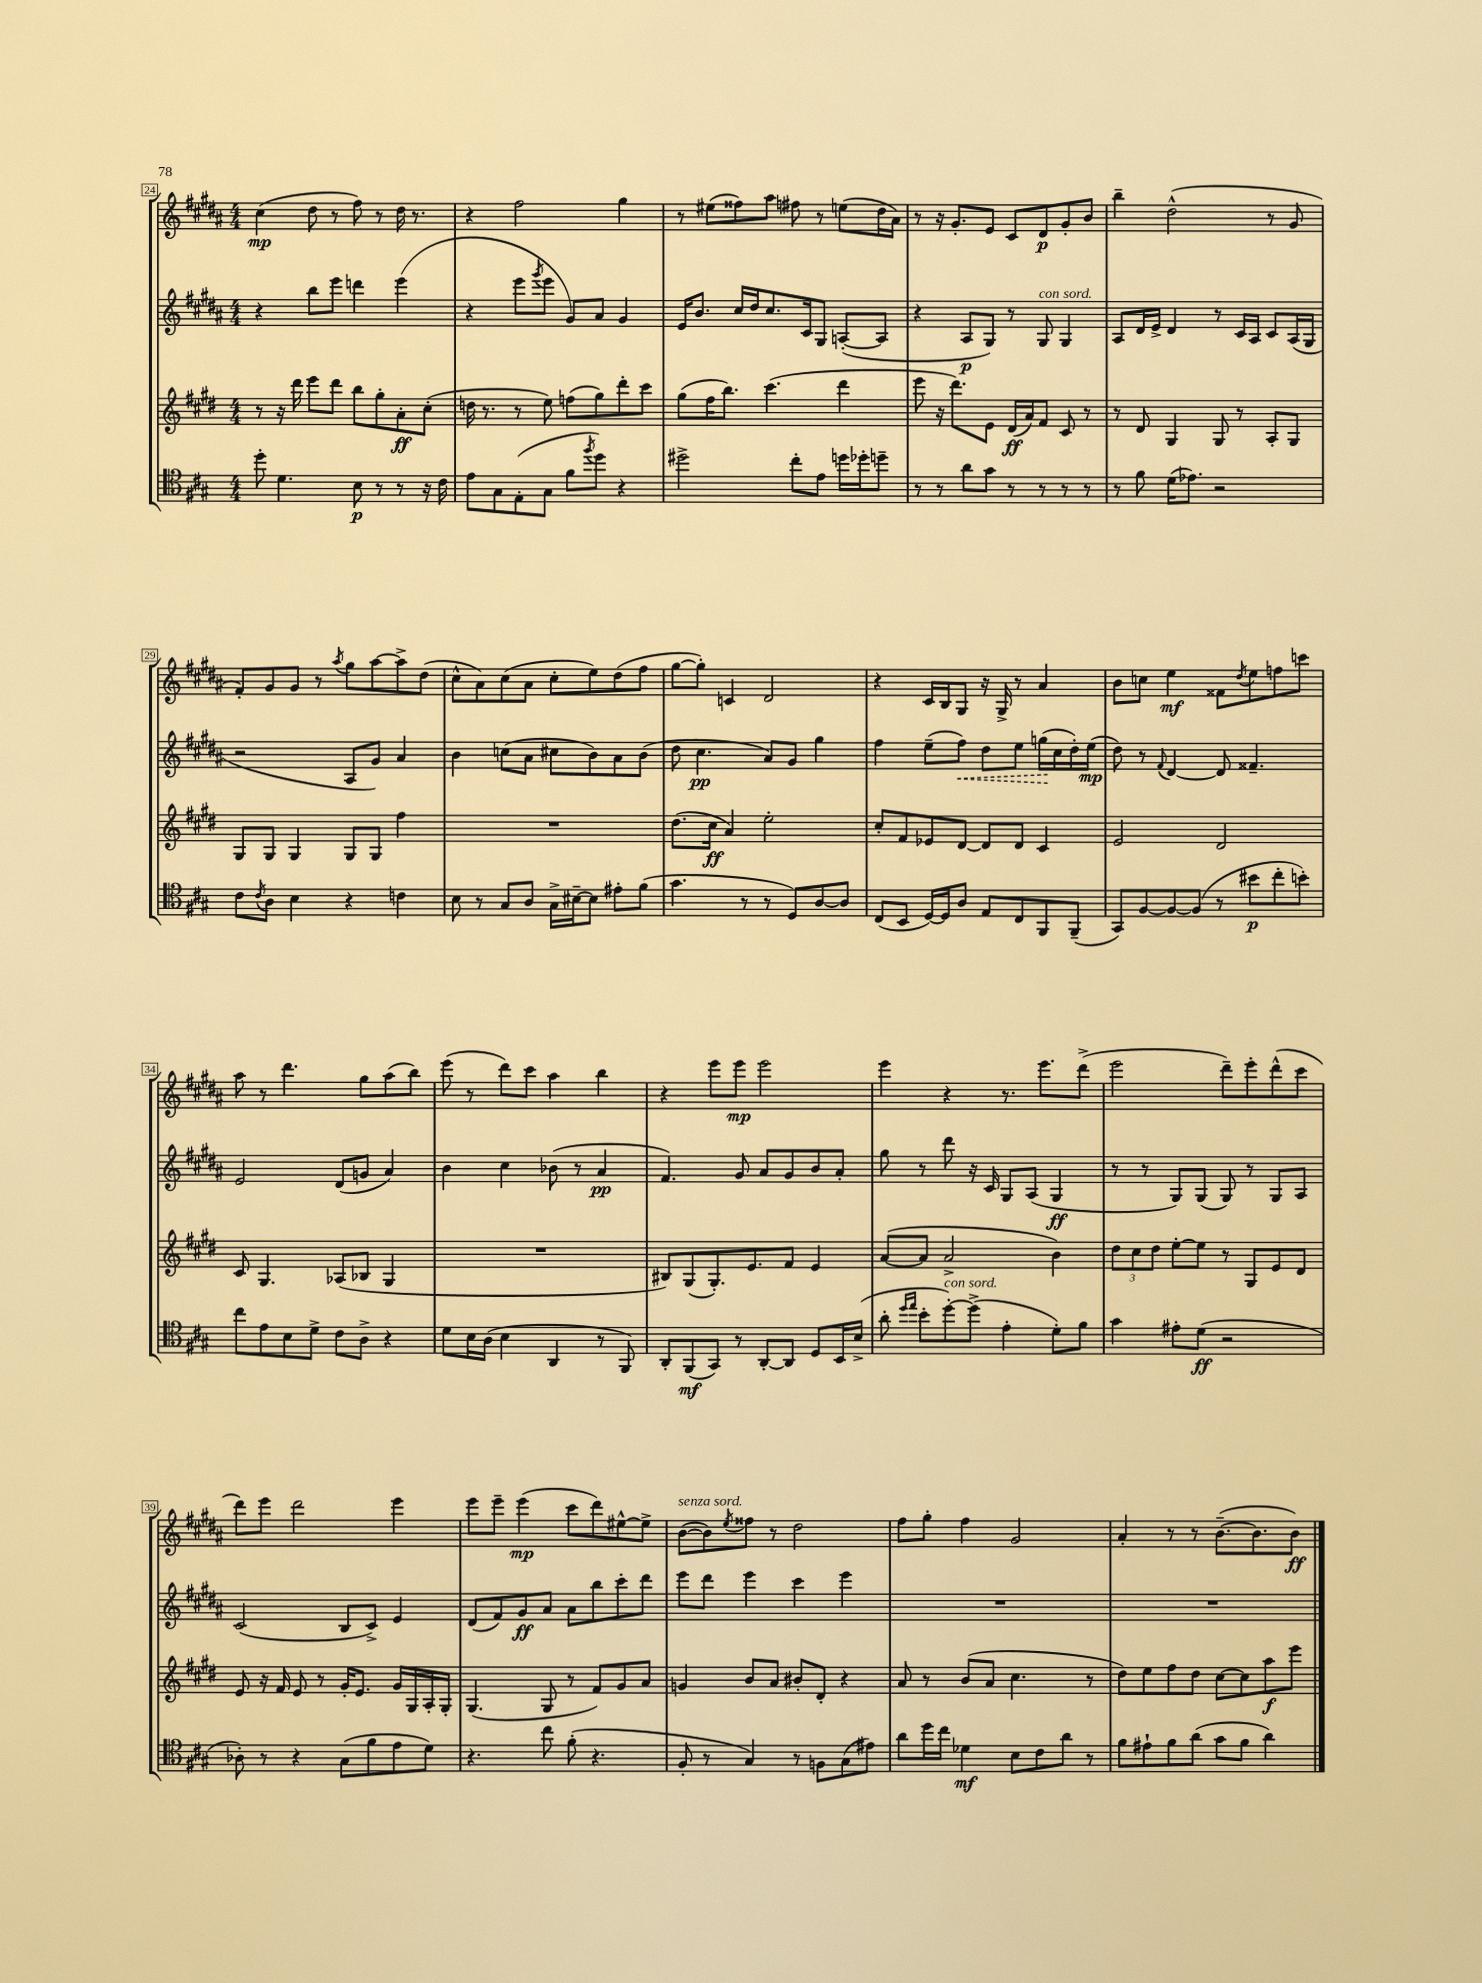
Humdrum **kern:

**kern	**kern	**kern	**kern
*staff4	*staff3	*staff2	*staff1
*clefC4	*clefG2	*clefG2	*clefG2
*k[f#c#g#]	*k[f#c#g#d#]	*k[f#c#g#d#a#]	*k[f#c#g#d#a#]
*M4/4	*M4/4	*M4/4	*M4/4
8dd'\	8r	4r	(4cc#\
4.d\	16r	.	.
.	16ddd#\	.	.
.	8eee\L	8bb\L	8dd#\
.	8ddd#\J	8eee\J	8r
8B\	8bb\L	4ddd\	8ff#\)
8r	8gg#'\	.	8r
8r	8a'\	(4eee\	16dd#\
.	.	.	8.r
16r	(8cc#'\J	.	.
16c#\	.	.	.
=	=	=	=
8e\L	16dd\	4r	4r
.	8.r	.	.
8G#\	.	.	.
(8E'\	8r	8eee\L	2ff#\
.	.	8qggg#/	.
8G#\J	8ee\)	8eee\J	.
8f#\L	(8ff\L	8g#/L)	.
8qff#/	.	.	.
8dd\J)	8gg#\)	8a#/J	.
4r	8ddd#'\	4g#/	4gg#\
.	8ccc#\J	.	.
=	=	=	=
2dd#^\	(8gg#\L	16e/LK	8r
.	.	8.b/J	.
.	16ff#\K	.	(8ee#\L
.	8.bb\J)	.	.
.	.	16cc#/LL	8ff##\)
.	.	16dd#/J	.
.	(4.ccc#\	8.cc#/	8aa#\J
8cc#'\L	.	.	8ff#\
.	.	16c#/k	.
8e\J	.	8G#/J	8r
16dd\LL	4ddd#\	([8A'/L	(8ee\L
16dd-'\J	.	.	.
8dd~\J	.	8A/]J	16dd#\L
.	.	.	16a#\JJ)
=	=	=	=
8r	8eee\	4r	8r
8r	16r	.	16r
.	8.ddd#\L)	.	8.g#'/L
8a\L	.	8A#/L	.
8g#\J	8e\J	8G#/J)	8e/J
8r	(16d#/LL	8r	8c#/L
.	16a/J)	.	.
8r	8f#/J	8G#/	8d#/
8r	8c#/	4G#/	8g#'/
8r	8r	.	8b/J
=	=	=	=
8r	8r	8A#/L	4bb~\
8f#\	8d#/	16d#/L	.
.	.	16e^/JJ	.
(16d\LK	4G#/	4d#/	(2dd#^^\
8.e-\J)	.	.	.
2r	8G#/	8r	.
.	8r	16c#/LL	.
.	.	16A#/JJ	.
.	8A'/L	8c#/L	8r
.	8G#/J	(16A#/L	8g#/
.	.	16G#/JJ	.
=	=	=	=
8c#\L	8G#/L	2r	8f#'/L)
8qc#/	.	.	.
8A\J	8G#/J	.	8g#/
4B\	4G#/	.	8g#/J
.	.	.	8r
.	.	.	8qaa#/
4r	8G#/L	8A#/L	8gg#\L
.	8G#/J	8g#/J)	[8aa#\
4c\	4ff#\	4a#/	8aa#^\]
.	.	.	(8dd#\J
=	=	=	=
8B\	1r	4b\	8cc#^^\L
8r	.	.	8a#\)
8G#/L	.	(8cc\L	(8cc#\
8A/J	.	8a#\J	8a#\J
16G#^\LL	.	8cc#\L	8cc#'\L
[16B#~\J	.	.	.
8B#\]J	.	8b\)	8ee\)
8e#'\L	.	8a#\	(8dd#\
(8f#\J	.	(8b\J	8ff#\J
=	=	=	=
4.g#\	(8.dd#\L	8dd#\	[8gg#\L
.	.	4.cc#\	8gg#'\]J)
.	16cc#\Jk	.	.
.	4a/)	.	4c/
8r	.	.	.
8r	2ee'\	8a#/L)	2d#/
8D/L)	.	8g#/J	.
[8A/	.	4gg#\	.
8A/]J	.	.	.
=	=	=	=
(8C#/L	8cc#'/L	4ff#\	4r
8BB/J	8f#/	.	.
[16D/LL)	8e-/	(8ee~\L	16c#/LL
16D/]J	.	.	16B/J
8A/J	[8d#/J	8ff#\J)	8G#/J
8E/L	8d#/]L	8dd#\L	16r
.	.	.	16G#^/
8C#/	8d#/J	8ee\J	8r
8FF#/	4c#/	(16gg\LL	4a#/
.	.	16cc#\	.
(8FF#~/J	.	16dd#'\)	.
.	.	(16ee\JJ	.
=	=	=	=
8GG#/L)	2e/	8dd#\)	8b\L
[8F#/	.	8r	8cc\J
.	.	8qqf#/	.
8F#/_	.	[4d#/	4ee\
(8F#/]J	.	.	.
8r	2d#/	8d#/]	8f##\L
.	.	.	8qdd#/
8b#\L	.	4.f##~/	8ee\
8cc#'\	.	.	8ff\
8b'\J)	.	.	8ccc\J
=	=	=	=
8cc#\L	8c#/	2e/	8aa#\
8e\	4.G#/	.	8r
8B\	.	.	4.ddd#\
8d^\J	.	.	.
8c#\L	(8A-/L	(8d#/L	.
8A^\J	8B-/J	8g/J	8gg#\L
4r	4G#/	4a#/)	(8aa#\
.	.	.	8bb\J)
=	=	=	=
8d\L	1r	4b\	(8eee\
16B\L	.	.	8r
(16A\JJ	.	.	.
4B\	.	4cc#\	8ddd#\L)
.	.	.	8ccc#\J
4AA/	.	(8b-\	4aa#\
.	.	8r	.
8r	.	4a#/	4bb\
8FF#/)	.	.	.
=	=	=	=
8AA'/L	8B#/L)	4.f#/)	4r
(8FF#/	(8G#/	.	.
8GG#/J)	8.G#'/)	.	8eee\L
8r	.	8g#/	8eee\J
.	8.e/	.	.
[8AA'/L	.	8a#/L	2eee\
8AA/]J	8f#/J	8g#/	.
8D/L	4e/	8b/	.
16BB/L	.	8a#'/J	.
(16B^/JJ	.	.	.
=	=	=	=
8a'\	([8a/L	8gg#\	4eee\
16qqdd/LL	.	.	.
16qqee/JJ	.	.	.
8b'\L	8a/]J	8r	.
[8dd'\)	2a^/	8ddd#\	4r
(8dd^\]J	.	16r	.
.	.	16c#/	.
4e'\	.	8G#/L	8.r
.	.	(8A#/J	.
.	.	.	8.eee\L
8d'\L)	4b\)	4G#/	.
8f#\J	.	.	(8ddd#^\J
=	=	=	=
4g#\	12dd#\L	8r	2eee\
.	12cc#\	.	.
.	.	8r	.
.	12dd#\J	.	.
8e#'\L	[8ee'\L	8G#/L)	.
(8d\J	8ee\]J	(8G#/J	.
2r	8r	8G#/)	8ddd#~\L)
.	8G#/L	8r	8eee'\
.	8e/	8G#/L	(8ddd#^^\
.	8d#/J	8A#/J	8ccc#\J
=	=	=	=
8A-'\)	8e/	(2c#/	8ddd#\L)
8r	16r	.	8eee\J
.	16f#/	.	.
4r	8e/	.	2ddd#\
.	8r	.	.
(8G#\L	16g#'/LK	8B/L	.
.	8.e/J	.	.
8f#\	.	8c#^/J)	.
8e\	16g#/LL	4e/	4eee\
.	16G#/	.	.
8d\J)	16A'/	.	.
.	16G#'/JJ	.	.
=	=	=	=
4.r	(4.G#/	(8d#/L	8eee\L
.	.	8f#/)	8eee~\J
.	.	8g#/	(4eee\
8cc#\	8G#/	8a#/J	.
(8f#'\	8r	8a#\L	8ccc#\L
4.r	8f#/L)	8bb\	8ddd#\)
.	8g#/	8ccc#'\	[8ee#^^\
.	8a/J	8ddd#\J	8ee#^\]J
=	=	=	=
8F#'/	4g/	8eee\L	([8b\L
8r	.	8ddd#\J	8b\])
.	.	.	8qee/
4G#/)	8b/L	4eee\	8ff##\J
.	8a/J	.	8r
8r	8b#'/L	4ccc#\	2dd#\
8F\L	8d#'/J	.	.
(8G#\	4r	4eee\	.
8e#\J)	.	.	.
=	=	=	=
8a\L	8a/	1r	8ff#\L
16dd\L	8r	.	8gg#'\J
16cc#\JJ	.	.	.
4d-\	(8b/L	.	4ff#\
.	8a/J	.	.
8B\L	4.cc#\	.	2g#/
8c#\	.	.	.
8a\J	.	.	.
8r	8r	.	.
=	=	=	=
8f#\L	8dd#\L)	1r	4a#'/
8e#`\	8ee\	.	.
8f#\	8ff#\	.	8r
(8a\J	8dd#\J	.	8r
8g#\L	[8cc#\L	.	([8.b~\L
8f#\J	8cc#\]	.	.
.	.	.	8.b\]
4a\)	8aa\	.	.
.	8eee\J	.	8b\J)
==	==	==	==
*-	*-	*-	*-
